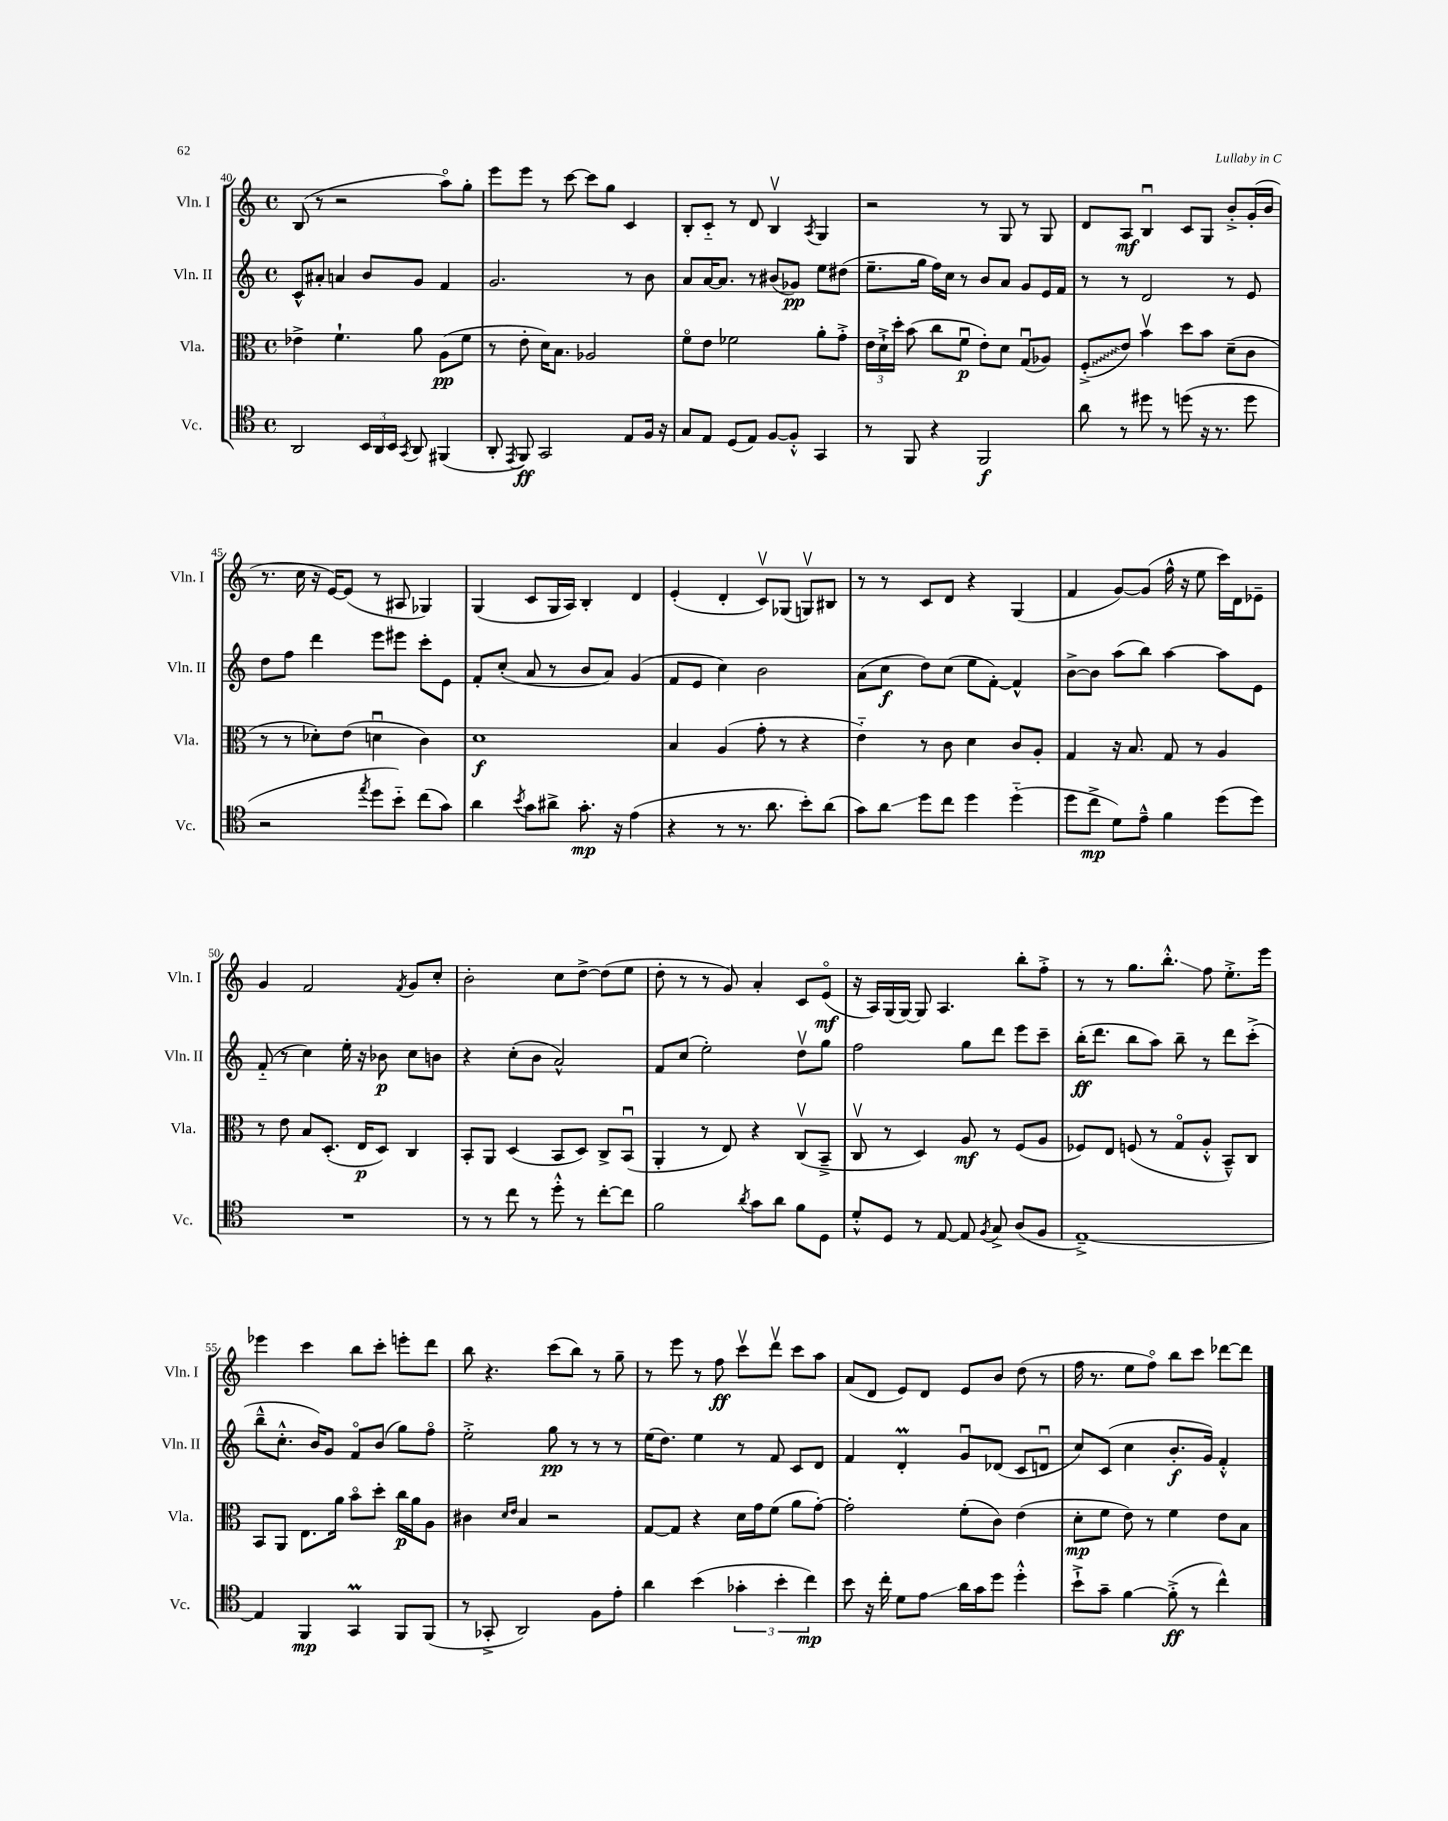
<<
\new StaffGroup <<
\new Staff = "s0" \with { instrumentName = "Vln. I" shortInstrumentName = "Vln. I" } {
    \clef treble \key c \major \defaultTimeSignature \time 4/4
    \autoBeamOff b8( r8 r2 a''8[\flageolet) g''8]-. |
    e'''8[ e'''8] r8 c'''8~ c'''8[ g''8] c'4 |
    b8[-. c'8]-_ r8 d'8 b4\upbow \acciaccatura { a8 } g4 |
    r2 r8 g8 r8 g8 |
    d'8[ a8]\mf b4\downbow c'8[ g8] b'8[-.-> g'16-.( b'16] |
    r8. c''16 r16 e'16[~) e'8]( r8 ais8 ges4) |
    g4( c'8[ g16 a16]) b4-. d'4 |
    e'4-.( d'4-. c'8[\upbow) ges8]( g8[\upbow) bis8] |
    r8 r8 c'8[ d'8] r4 g4( |
    f'4 g'8[~) g'8]( f''16-^ r16 e''8 c'''16[) d'16 ees'8]-- |
    g'4 f'2 \acciaccatura { f'8 } g'8[ c''8]-. |
    b'2-. c''8[ d''8]~-> d''8[( e''8] |
    d''8-. r8 r8 g'8) a'4-. c'8[ e'8]\flageolet\mf( |
    r16 a16[) g16( g16]~) g8 a4. b''8[-. f''8]-.-> |
    r8 r8 g''8.[ b''8.]-.-^\glissando f''8 e''8.[-.-> e'''16] |
    ees'''4 c'''4 b''8[ c'''8]-. e'''8[-. d'''8] |
    b''8 r4. c'''8[( b''8]) r8 g''8-- |
    r8 e'''8 r8 f''8\ff c'''8[\upbow d'''8]\upbow c'''8[ a''8] |
    a'8[( d'8] e'8[) d'8] e'8[ b'8] d''8( r8 |
    f''16 r8. e''8[ f''8]\flageolet) b''8[ c'''8] des'''8[~ des'''8] \bar "|." |
}
\new Staff = "s1" \with { instrumentName = "Vln. II" shortInstrumentName = "Vln. II" } {
    \clef treble \key c \major \defaultTimeSignature \time 4/4
    \autoBeamOff c'8[-^ ais'8]-. a'4 b'8[ g'8] f'4 |
    g'2. r8 b'8 |
    a'8[ a'16~ a'8.] r8 bis'8[( ges'8]\pp) e''8[ dis''8]( |
    e''8.[-- g''16] f''16[) c''16] r8 b'8[ a'8] g'8[ e'16 f'16] |
    r8 r8 d'2 r8 e'8 |
    d''8[ f''8] d'''4 e'''8[ eis'''8] c'''8[-. e'8] |
    f'8[-. c''8]-.( a'8 r8 b'8[ a'8]) g'4( |
    f'8[ e'8] c''4) b'2 |
    a'8[( c''8]\f d''8[) c''8]( e''8[ f'8]~-.) f'4-^ |
    b'8[~-> b'8] a''8[( b''8]) a''4~ a''8[ e'8] |
    f'8-_( r8 c''4) e''16-. r16 bes'8\p c''8[ b'8] |
    r4 c''8[-.( b'8] a'2-^) |
    f'8[ c''8]( e''2-.) d''8[\upbow g''8] |
    f''2 g''8[ d'''8] e'''8[ c'''8]-- |
    b''16[-.\ff( d'''8.] b''8[ a''8]) b''8-- r8 d'''8[ c'''8]-.->( |
    b''8[---^ c''8.]-.-^ b'16[) g'8] f'8[\flageolet b'8]( g''8[) f''8]\flageolet |
    e''2-.-> g''8\pp r8 r8 r8 |
    e''16[( d''8.]) e''4 r8 f'8 c'8[ d'8] |
    f'4 d'4-.\prall g'8[\downbow des'8]( c'8[ d'8]\downbow |
    c''8[) c'8]( c''4 b'8.[-.\f g'16]) f'4-.-^ \bar "|." |
}
\new Staff = "s2" \with { instrumentName = "Vla." shortInstrumentName = "Vla." } {
    \clef alto \key c \major \defaultTimeSignature \time 4/4
    \autoBeamOff ees'4-> f'4.-! a'8 a8[\pp( f'8] |
    r8 e'8-. d'16[) b8.] aes2 |
    f'8[\flageolet e'8] fes'2 a'8[-. g'8]-.-> |
    \tuplet 3/2 { e'16[ d'16-!-> d''16]-. } b'8( c''8[ f'8]\downbow\p e'8[-.) d'8] g8[\downbow( aes8]) |
    \once \override Glissando.style = #'zigzag f8[-.->\glissando( e'8]) b'4\upbow d''8[ b'8] d'8[--( c'8] |
    r8 r8 des'8[-.) e'8]( d'4\downbow c'4) |
    d'1\f |
    b4 a4( g'8-. r8 r4 |
    e'4-_) r8 c'8 d'4 c'8[ a8]-. |
    g4 r16 b8. g8 r8 a4 |
    r8 e'8 b8[ d8.]-.( e16[\p d8]) c4 |
    b,8[-. a,8] d4( b,8[ d8]) c8[-> b,8]\downbow( |
    a,4-. r8 e8) r4 c8[\upbow( b,8]---> |
    c8\upbow r8 d4) a8\mf r8 f8[( a8] |
    fes8[) e8] f8( r8 g8[\flageolet a8]-.-^ b,8[---^) c8] |
    b,8[ a,8] e8.[ a'16] b'8[\flageolet d''8]-. c''16[\p a'16 a8] |
    cis'4 \grace { d'16[ e'16] } b4 r2 |
    g8[~ g8] r4 d'16[ g'16 f'8]( a'8[ g'8]~-.) |
    g'2-. f'8[-.( c'8]) e'4( |
    d'8[-.\mp f'8] e'8) r8 f'4 e'8[ b8] \bar "|." |
}
\new Staff = "s3" \with { instrumentName = "Vc." shortInstrumentName = "Vc." } {
    \clef tenor \key c \major \defaultTimeSignature \time 4/4
    \autoBeamOff a,2 \tuplet 3/2 { b,16[ a,16 b,16] } \acciaccatura { g,8 } a,8 fis,4( |
    a,8-. \acciaccatura { e,8 } f,8\ff) g,2 e8[ f16] r16 |
    g8[ e8] d8[( e8]) f8[~ f8]-.-^ g,4 |
    r8 f,8 r4 f,2\f |
    a'8 r8 dis''8 r8 d''8( r16 r8. d''8 |
    r2 \acciaccatura { e''8 } d''8[ b'8]-_) c''8[( g'8]) |
    a'4 \acciaccatura { b'8 } g'8[ ais'8]-> g'8.-.\mp r16 e'4( |
    r4 r8 r8. a'8. b'8[-.) a'8]( |
    g'8[) a'8]\glissando d''8[ c''8] d''4 d''4-_( |
    d''8[ c''8]->\mp d'8[) e'8]---^ f'4 d''8[( d''8]) |
    R1 |
    r8 r8 c''8 r8 d''8-.-^ r8 c''8[~-. c''8] |
    f'2 \acciaccatura { a'8 } g'8[ a'8] f'8[ d8] |
    d'8[-.-^ d8] r8 e8~ e8 \acciaccatura { f8 } g8-> a8[( f8] |
    e1~--->) |
    e4 f,4\mp g,4\prall f,8[ f,8]( |
    r8 ges,8-.-> a,2) f8[ e'8]-. |
    a'4 b'4( \tuplet 3/2 { ges'4-. b'4-. c''4\mp) } |
    b'8 r16 c''16-. d'8[ e'8]\glissando a'16[ g'16 d''8] d''4-.-^ |
    b'8[-!-> g'8]-- f'4~ f'8-.->\ff( r8 c''4-^) \bar "|." |
}
>>
>>
\layout { \context { \Score currentBarNumber = #40 } }
